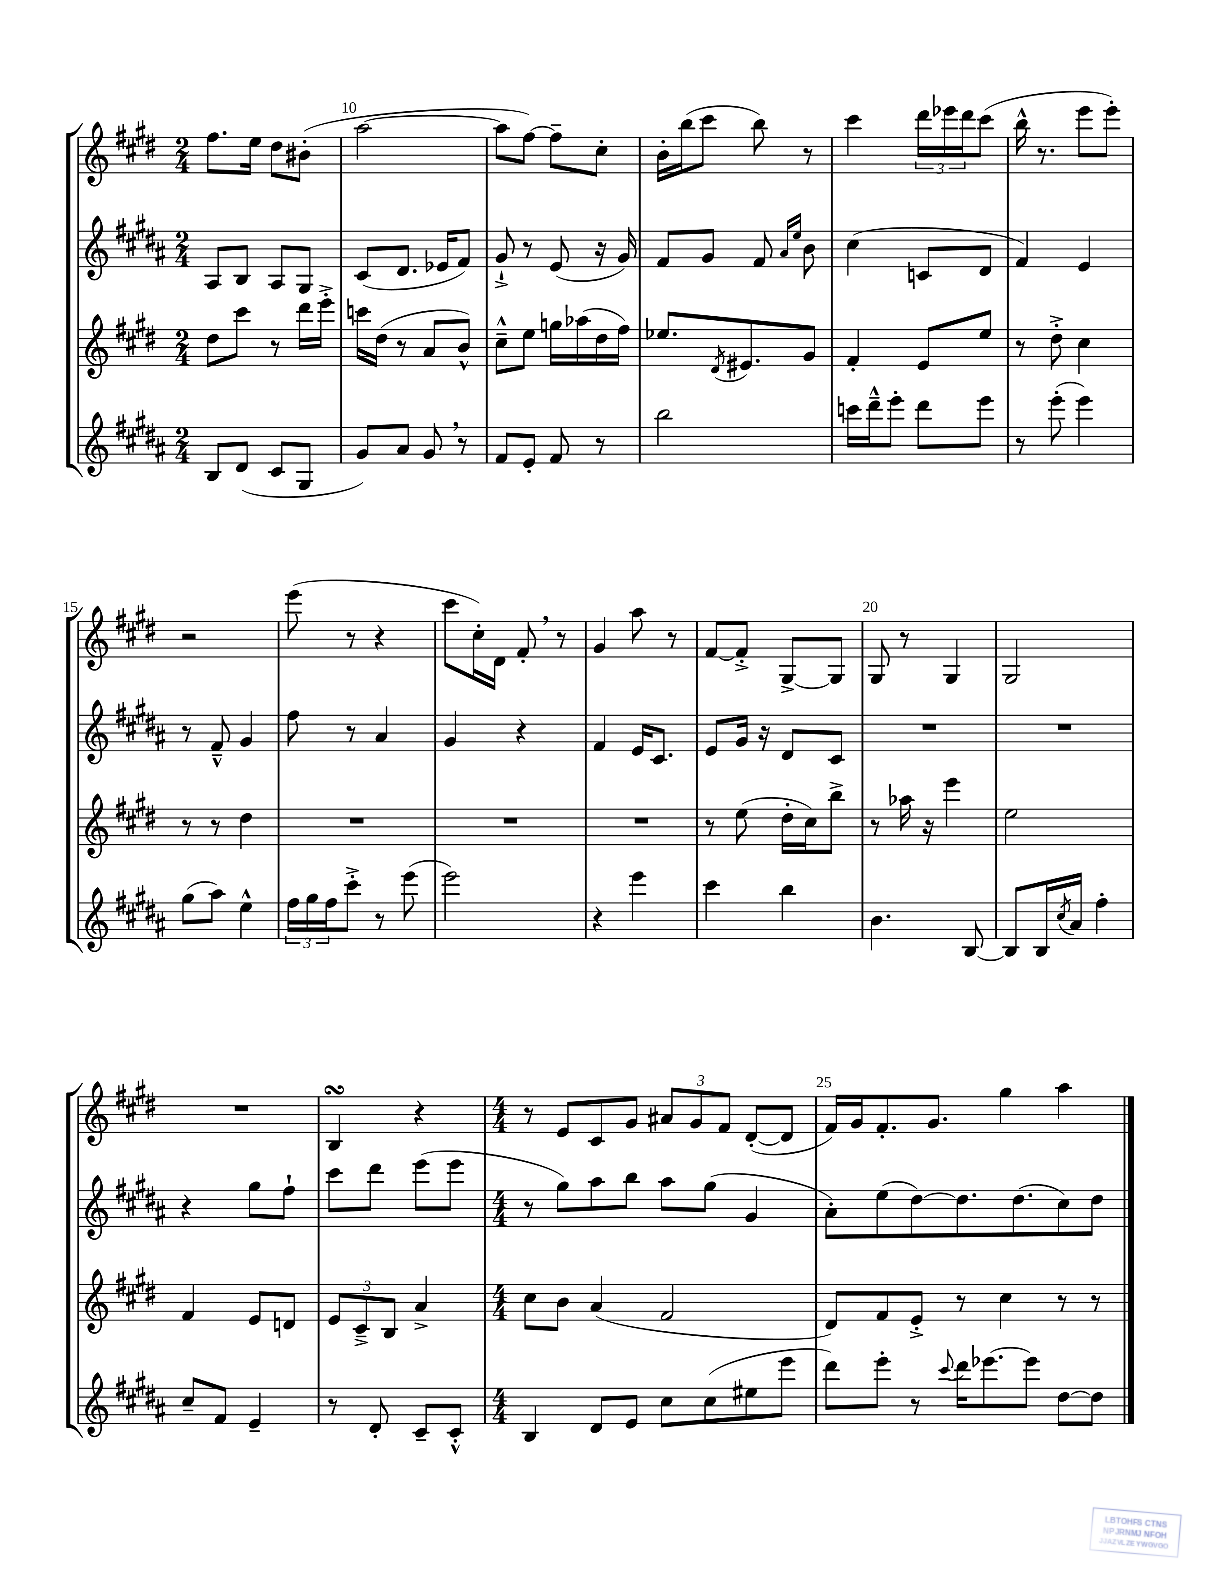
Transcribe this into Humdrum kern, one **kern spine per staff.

**kern	**kern	**kern	**kern
*part4	*part3	*part2	*part1
*staff4	*staff3	*staff2	*staff1
*clefG2	*clefG2	*clefG2	*clefG2
*k[f#c#g#d#a#]	*k[f#c#g#d#]	*k[f#c#g#d#a#]	*k[f#c#g#d#]
*M2/4	*M2/4	*M2/4	*M2/4
=9	=9	=9	=9
8B/L	8dd#\L	8A#/L	8.ff#\L
(8d#/J	8ccc#\J	8B/J	.
.	.	.	16ee\Jk
8c#/L	8r	8A#/L	8dd#\L
8G#/J	16ddd#\LL	8G#/J	(8b#X'\J
.	16eee'^\JJ	.	.
=10	=10	=10	=10
8g#/L)	16cccn\LL	(8c#/L	[2aa\
.	(16dd#\JJ	.	.
8a#/J	8r	8.d#/J	.
8g#,/	8a/L	.	.
.	.	16e-X/KL	.
8r	8b^^/J)	8f#/J)	.
=11	=11	=11	=11
8f#/L	8cc#~^^\L	8g#`^/	8aa\L]
8e'/J	8ee\J	8r	[8ff#\J)
8f#/	16ggn\LL	(8e/	8ff#~\L]
.	(16aa-X\	.	.
8r	16dd#\	16r	8cc#'\J
.	16ff#\JJ)	16g#/)	.
=12	=12	=12	=12
2bb\	8.ee-X/L	8f#/L	16b'\LL
.	.	.	(16bb\J
.	.	8g#/J	8ccc#\J
.	8qd#/	.	.
.	8.e#X/	.	.
.	.	8f#/	8bb\)
.	.	16qqa#/LL	.
.	.	16qqee/JJ	.
.	8g#/J	8b\	8r
=13	=13	=13	=13
16cccn\LL	4f#'/	(4cc#\	4ccc#\
16ddd#~^^\J	.	.	.
8eee'\J	.	.	.
8ddd#\L	8e/L	8cn/L	24ddd#\LL
.	.	.	24eee-X\
.	.	.	24ddd#\J
8eee\J	8ee/J	8d#/J	(8ccc#\J
=14	=14	=14	=14
8r	8r	4f#/)	16bb^^\
.	.	.	8.r
(8eee'\	8dd#'^\	.	.
4eee\)	4cc#\	4e/	8eee\L
.	.	.	8eee'\J)
!!LO:LB:g=z
=15	=15	=15	=15
(8gg#\L	8r	8r	2r
8aa#\J)	8r	8f#~^^/	.
4ee^^\	4dd#\	4g#/	.
=16	=16	=16	=16
24ff#\LL	2r	8ff#\	(8eee\
24gg#\	.	.	.
24ff#\J	.	.	.
8ccc#'^\J	.	8r	8r
8r	.	4a#/	4r
(8eee\	.	.	.
=17	=17	=17	=17
2eee\)	2r	4g#/	8ccc#\L
.	.	.	16cc#'\L)
.	.	.	16d#\JJ
.	.	4r	8f#',/
.	.	.	8r
=18	=18	=18	=18
4r	2r	4f#/	4g#/
4eee\	.	16e/KL	8aa\
.	.	8.c#/J	.
.	.	.	8r
=19	=19	=19	=19
4ccc#\	8r	8e/L	[8f#/L
.	(8ee\	16g#/Jk	8f#'^/J]
.	.	16r	.
4bb\	16dd#'\LL	8d#/L	[8G#^/L
.	16cc#\J)	.	.
.	8bb^\J	8c#/J	8G#/J]
=20	=20	=20	=20
4.b\	8r	2r	8G#/
.	16aa-X\	.	8r
.	16r	.	.
.	4eee\	.	4G#/
[8B/	.	.	.
=21	=21	=21	=21
8B/L]	2ee\	2r	2G#/
16B/L	.	.	.
8qcc#/	.	.	.
16a#/JJ	.	.	.
4ff#'\	.	.	.
!!LO:LB:g=z
=22	=22	=22	=22
8cc#~/L	4f#/	4r	2r
8f#/J	.	.	.
4e~/	8e/L	8gg#\L	.
.	8dn/J	8ff#`\J	.
=23	=23	=23	=23
8r	12e/L	8ccc#\L	4BsSSS/
.	12c#~^/	.	.
8d#'/	.	8ddd#\J	.
.	12B/J	.	.
8c#~/L	4a^/	(8eee\L	4r
8c#'^^/J	.	8eee\J	.
=24	=24	=24	=24
*M4/4	*M4/4	*M4/4	*M4/4
4B/	8cc#\L	8r	8r
.	8b\J	8gg#\L)	8e/L
8d#/L	(4a/	8aa#\	8c#/
8e/J	.	8bb\J	8g#/J
8cc#\L	2f#/	8aa#\L	12a#X/L
.	.	.	12g#/
(8cc#\	.	(8gg#\J	.
.	.	.	12f#/J
8ee#X\	.	4g#/	([8d#'/L
8eee\J	.	.	8d#/J]
=25	=25	=25	=25
8ddd#\L)	8d#/L)	8a#'\L)	16f#/LL)
.	.	.	16g#/J
8eee'\J	8f#/	(8ee\	8.f#'/
8r	8e'^/J	[8dd#\)	.
.	.	.	8.g#/J
8qqccc#/	.	.	.
16ddd#\KL	8r	8.dd#\]	.
[8.eee-X\	.	.	.
.	4cc#\	.	4gg#\
.	.	(8.dd#\	.
8eee-\J]	.	.	.
[8dd#\L	8r	8cc#\)	4aa\
8dd#\J]	8r	8dd#\J	.
==	==	==	==
*-	*-	*-	*-
